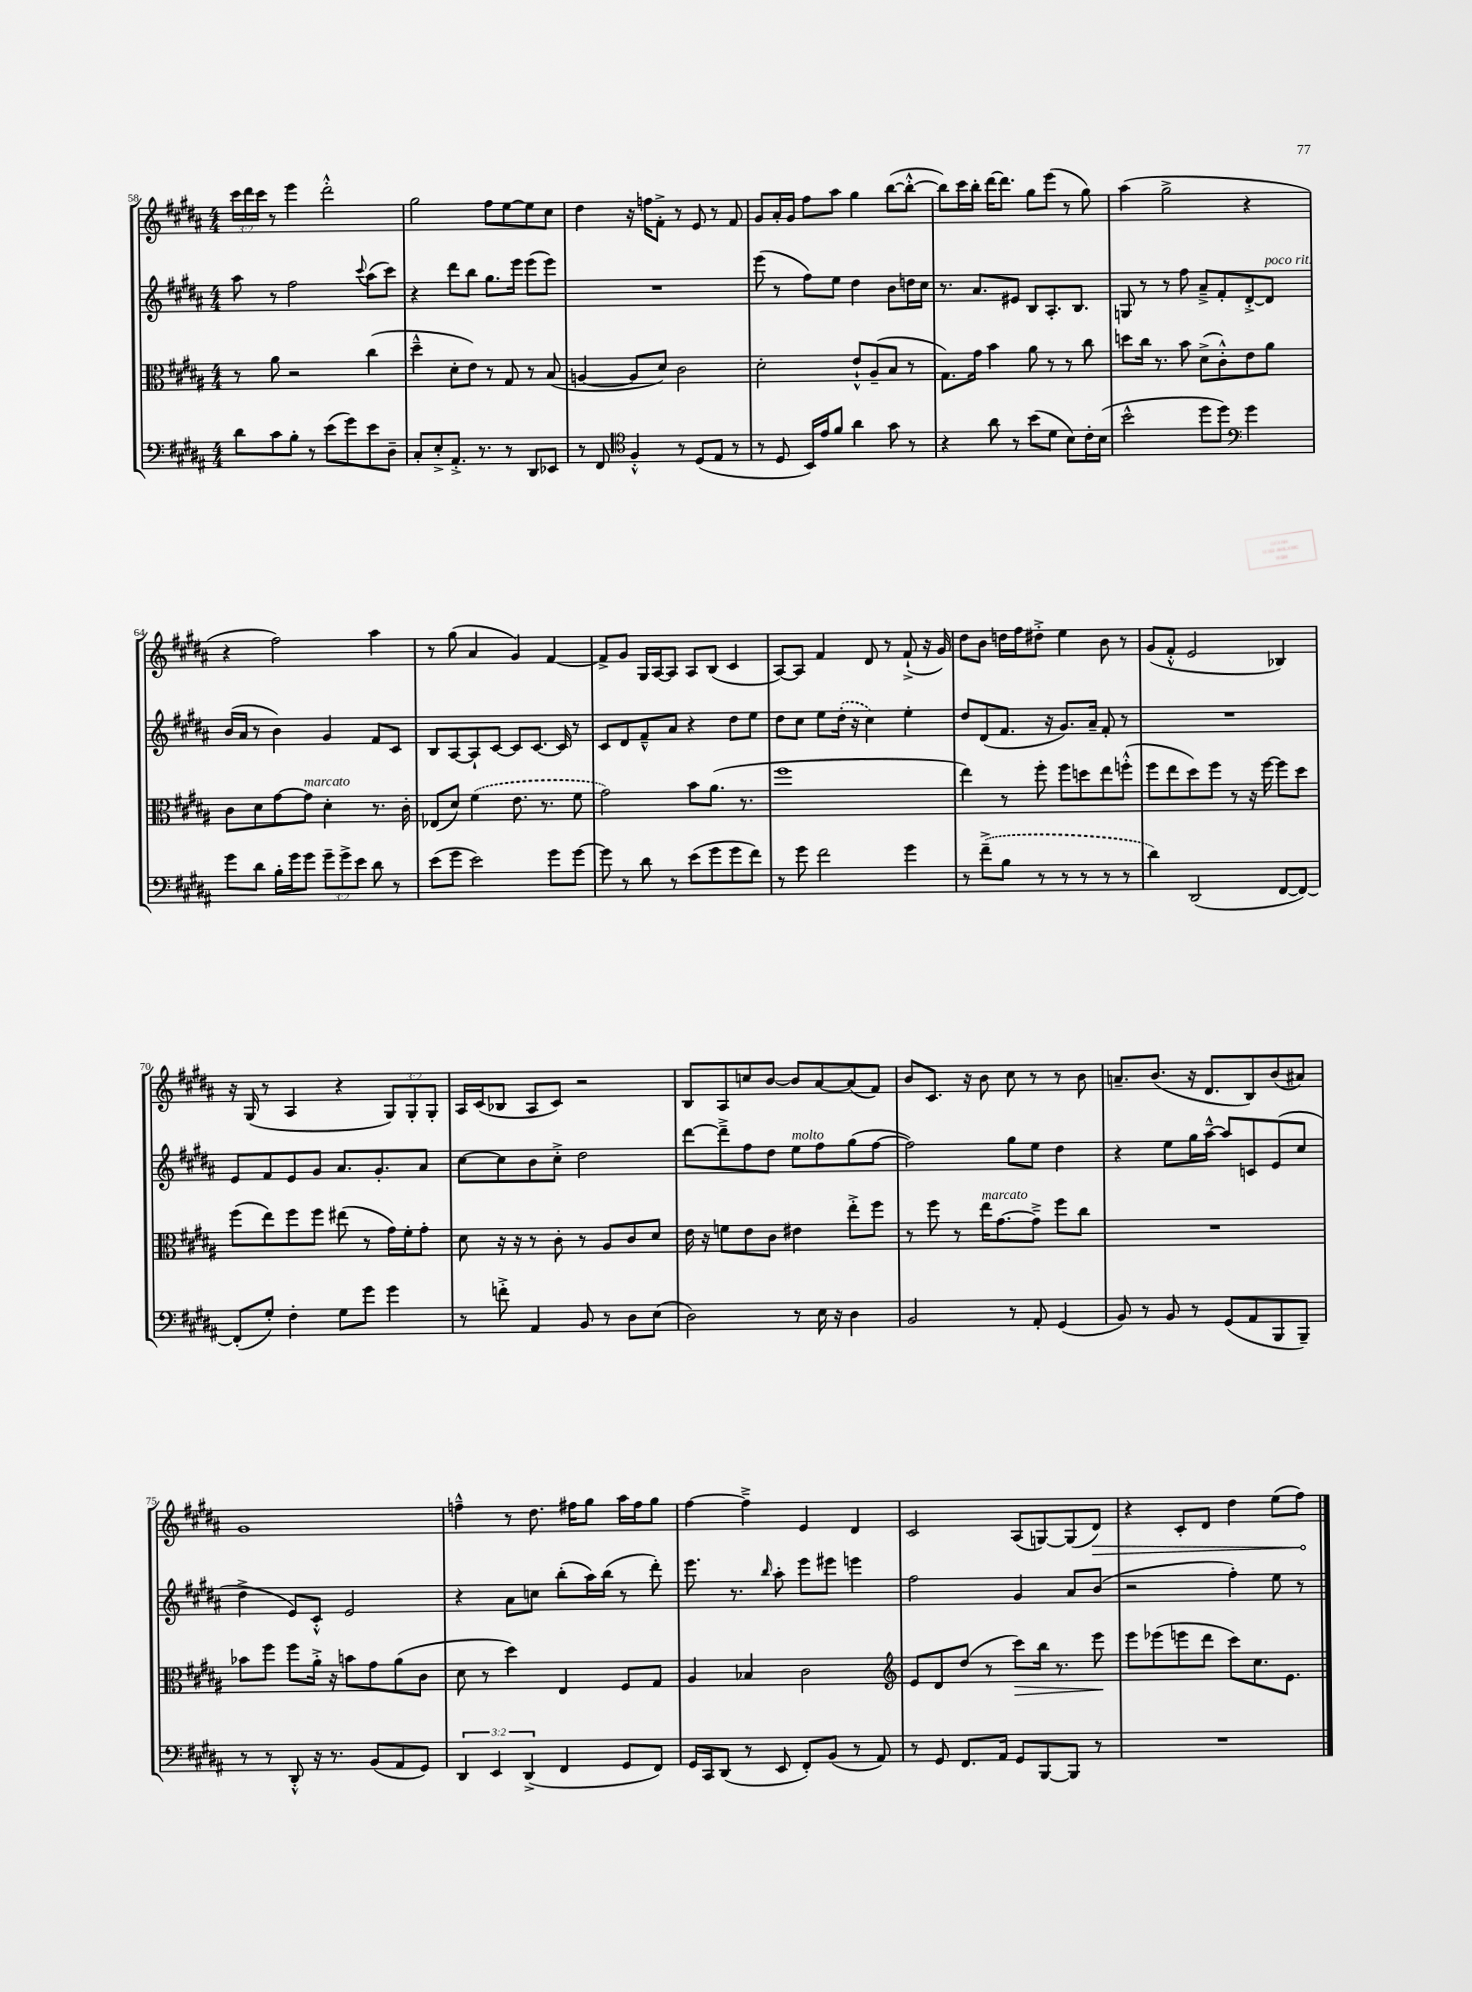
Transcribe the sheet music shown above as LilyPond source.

<<
\new StaffGroup <<
\new Staff = "s0" {
    \clef treble \key b \major \numericTimeSignature \time 4/4 \override Staff.TupletNumber.text = #tuplet-number::calc-fraction-text
    \tuplet 3/2 { cis'''16 dis'''16 cis'''16 } r8 e'''4 dis'''2-.-^ |
    gis''2 fis''8 e''8~ e''8 cis''8 |
    dis''4 r16 f''16 fis'8-.-> r8 e'8 r8 fis'8 |
    gis'8 ais'16-. gis'16 fis''8 ais''8 gis''4 b''8~( b''8~-.-^ |
    b''8) cis'''16 b''16-. dis'''16~ dis'''8. gis''8 e'''8( r8 gis''8) |
    ais''4( gis''2-> r4 |
    r4 fis''2) ais''4 |
    r8 gis''8( ais'4 gis'4) fis'4~ |
    fis'8-> gis'8 gis16 ais16~ ais8 ais8 b8( cis'4 |
    ais8~) ais8 fis'4 dis'8 r8 fis'8-!->( r16 gis'16) |
    dis''8 b'8 d''16 fis''16 dis''8-.-> e''4 b'8 r8 |
    gis'8( fis'8-.-^ e'2 bes4) |
    r16 gis16( r8 ais4 r4 \tuplet 3/2 { gis8) gis8-. gis8-. } |
    ais16 cis'16( bes8 ais8 cis'8) r2 |
    b8 ais8 c''8 b'8~ b'8 ais'8~ ais'8( fis'8) |
    b'8 cis'8. r16 b'8 cis''8 r8 r8 b'8 |
    a'8.-- b'8.( r16 dis'8. b8) b'8( ais'8) |
    gis'1 |
    f''4---^ r8 dis''8. fis''16 gis''8 ais''16 fis''16 gis''8 |
    fis''4~ fis''4---> e'4 dis'4 |
    cis'2 ais8( g8~) g8( \once \override Hairpin.circled-tip = ##t dis'8\>) |
    r4 cis'8-. dis'8 dis''4 e''8( fis''8\!) \bar "|." |
}
\new Staff = "s1" {
    \clef treble \key b \major \numericTimeSignature \time 4/4
    ais''8 r8 fis''2 \appoggiatura { cis'''8 } ais''8( cis'''8) |
    r4 dis'''8 b''8 gis''8. e'''16 e'''8( e'''8) |
    R1 |
    e'''8( r8 fis''8) e''8 dis''4 b'8 d''16 cis''16 |
    r8. ais'8. eis'8 b8 ais8.-. b8. |
    g8 r8 r8 fis''8 ais'8---> fis'8-. dis'8~-.-> dis'8^\markup { \italic "poco rit." } |
    b'16( ais'16 r8 b'4) gis'4 fis'8 cis'8 |
    b8 ais8~ ais8-! cis'8~ cis'8 cis'8.~ cis'16 r8 |
    cis'8 dis'8 fis'8---^ ais'8 r4 dis''8 e''8 |
    dis''8 cis''8 e''8 \once \slurDashed dis''16-.( r16 cis''4) e''4-. |
    dis''8 dis'8( fis'8. r16 gis'8.) ais'16-- fis'8-. r8 |
    R1 |
    e'8 fis'8 e'8 gis'8 ais'8. gis'8.-. ais'8 |
    cis''8~ cis''8 b'8 cis''8-.-> dis''2 |
    dis'''8~ dis'''8---> fis''8 dis''8 e''8^\markup { \italic "molto" } fis''8 gis''8( fis''8~ |
    fis''2) gis''8 e''8 dis''4 |
    r4 e''8 gis''16 ais''16~---^ ais''8 c'8 e'8( cis''8 |
    dis''4-> e'8) cis'8-.-^ e'2 |
    r4 ais'8 c''8 b''8-.( ais''16) b''16( r8 dis'''8-.) |
    e'''8. r8. \grace { b''16 } ais''8-. e'''8 eis'''8 e'''4 |
    fis''2 gis'4 ais'8 b'8( |
    r2 fis''4-.) e''8 r8 \bar "|." |
}
\new Staff = "s2" {
    \clef alto \key b \major \numericTimeSignature \time 4/4
    r8 ais'8 r2 cis''4( |
    dis''4---^ dis'8-. e'8) r8 gis8 r8 b8( |
    a4~ a8 dis'8) cis'2 |
    dis'2-. e'8-!-^ ais8--( b8 r8 |
    gis8.) gis'16 b'4 ais'8 r8 r8 cis''8 |
    d''8 cis''16 r8. b'8 dis'8->( cis'8-.-^) e'8 ais'8 |
    cis'8 dis'8 gis'8~ gis'8^\markup { \italic "marcato" } dis'4-. r8. cis'16-. |
    ees8( dis'8) \once \slurDashed fis'4( e'8. r8. fis'8 |
    gis'2) b'8 ais'8.( r8. |
    fis''1 |
    e''4) r8 fis''8-. fis''8 d''8 e''8 f''8-.-^( |
    fis''8 e''8 dis''8) fis''8 r8 r16 fis''16~ fis''8 dis''8 |
    fis''8( e''8) fis''8 fis''8 eis''8( r8 gis'16) fis'16-. gis'8-. |
    dis'8 r16 r16 r8 cis'8-. r8 ais8 cis'8 dis'8 |
    e'16 r16 f'8 e'8 cis'8 eis'4 e''8-.-> fis''8 |
    r8 fis''8 r8 e''16^\markup { \italic "marcato" } gis'8.~ gis'8---> fis''8 cis''8 |
    R1 |
    bes'8 fis''8 fis''8 ais'16-.-> r16 b'8 gis'8 ais'8( cis'8 |
    dis'8 r8 dis''4) e4 fis8 gis8 |
    ais4 bes4 cis'2 |
    \clef treble e'8 dis'8 dis''8( r8 cis'''8\>) b''16 r8. e'''8\! |
    e'''8 ees'''8( e'''8 dis'''8 cis'''8) cis''8. e'8. \bar "|." |
}
\new Staff = "s3" {
    \clef bass \key b \major \numericTimeSignature \time 4/4 \override Staff.TupletNumber.text = #tuplet-number::calc-fraction-text
    dis'8 cis'8 b8-. r8 e'8( gis'8) e'8 dis8-- |
    cis8-. e8-.-> ais,8.-.-> r8. r8 dis,8 ees,8 |
    r8 fis,8 \clef tenor fis4-.-^ r8 dis8( e8 r8 |
    r8 dis8 b,16) e'16 fis'8 ais'4 gis'8 r8 |
    r4 ais'8 r8 b'8( dis'8 b8) cis'16-. b16( |
    b'2-^ dis''8 dis''8) \clef bass gis'4 |
    gis'8 dis'8 b16-. gis'16 gis'8 \tuplet 3/2 { gis'8-- gis'8-> e'8 } dis'8 r8 |
    e'8( gis'8 e'2) gis'8 gis'8~ |
    gis'8 r8 dis'8 r8 e'8( gis'8 gis'8 fis'8) |
    r8 gis'8 fis'2 gis'4 |
    r8 \once \slurDashed fis'8--->( b8 r8 r8 r8 r8 r8 |
    dis'4) dis,2( fis,8~ fis,8~) |
    fis,8-.( gis8-.) fis4-. gis8 gis'8 gis'4 |
    r8 f'8-.-> ais,4 b,8 r8 dis8 e8( |
    dis2) r8 e16 r16 dis4 |
    b,2 r8 ais,8-. gis,4( |
    b,8) r8 b,8 r8 gis,8( ais,8 b,,8 b,,8--) |
    r8 r8 dis,8-.-^ r16 r8. b,8( ais,8 gis,8) |
    \tuplet 3/2 { dis,4 e,4 dis,4->( } fis,4 gis,8 fis,8) |
    gis,16 cis,16 dis,8( r8 e,8 fis,8-.) b,8( r8 ais,8) |
    r8 gis,8 fis,8. ais,16 gis,8 b,,8~ b,,8 r8 |
    R1 \bar "|." |
}
>>
>>
\layout { \context { \Score currentBarNumber = #58 } }
